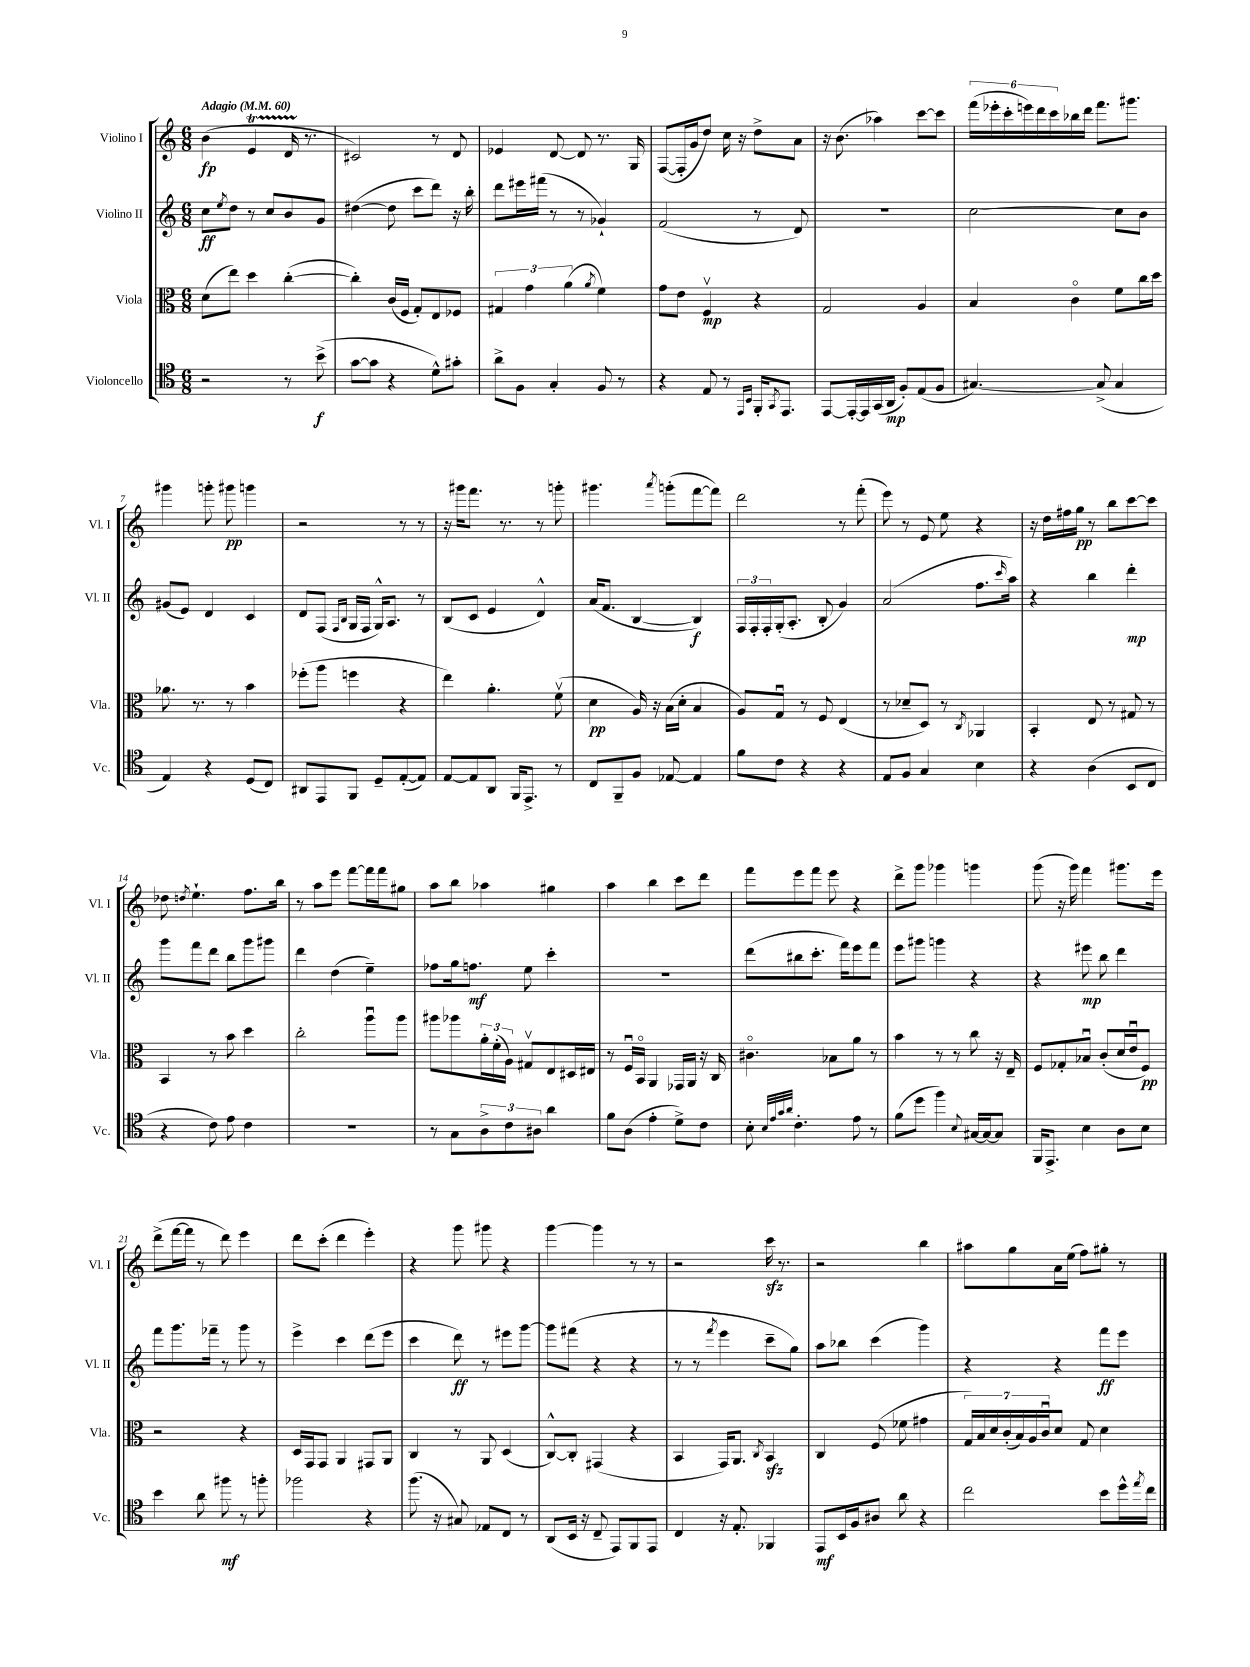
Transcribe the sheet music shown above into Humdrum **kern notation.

**kern	**dynam	**kern	**dynam	**kern	**dynam	**kern	**dynam
*part4	*part4	*part3	*part3	*part2	*part2	*part1	*part1
*staff4	*staff4	*staff3	*staff3	*staff2	*staff2	*staff1	*staff1
*I"Violoncello	*	*I"Viola	*	*I"Violino II	*	*I"Violino I	*
*I'Vc.	*	*I'Vla.	*	*I'Vl. II	*	*I'Vl. I	*
*clefC4	*	*clefC3	*	*clefG2	*	*clefG2	*
*k[]	*	*k[]	*	*k[]	*	*k[]	*
*M6/8	*	*M6/8	*	*M6/8	*	*M6/8	*
*MM60	*	*MM60	*	*MM60	*	*MM60	*
=1	=1	=1	=1	=1	=1	=1	=1
!	!	!	!	!	!	!LO:TX:a:B:t=Adagio	!
2r	.	(8d\L	.	8cc\L	ff	(4b\	fp
.	.	.	.	8qee/	.	.	.
.	.	8ee\J)	.	8dd\J	.	.	.
.	.	4dd\	.	8r	.	4et/	.
.	.	.	.	8cc/L	.	.	.
8r	.	([4cc'\	.	8b/	.	16dTTT/	.
.	.	.	.	.	.	8.r	.
(8b^\	f	.	.	8g/J	.	.	.
=2	=2	=2	=2	=2	=2	=2	=2
[8g\L	.	4cc'\])	.	([4dd#X\	.	2c#X/)	.
8g\J]	.	.	.	.	.	.	.
4r	.	(16c/LL	.	8dd#\]	.	.	.
.	.	16F/JJ	.	.	.	.	.
.	.	8G'/L)	.	8ccc\L	.	.	.
8d^^\L)	.	8E/	.	8ddd\J)	.	8r	.
8g#X'\J	.	8F-X/J	.	16r	.	8d/	.
.	.	.	.	16bb'\	.	.	.
=3	=3	=3	=3	=3	=3	=3	=3
8a^\L	.	6G#X/	.	8ddd\L	.	4e-X/	.
8F\J	.	.	.	16eee#X\L	.	.	.
.	.	6g\	.	.	.	.	.
.	.	.	.	(16fff#X\JJ	.	.	.
4G'/	.	.	.	8r	.	[8d/	.
.	.	(6a\	.	.	.	.	.
.	.	.	.	8r	.	8d/]	.
.	.	8qa/	.	.	.	.	.
8F/	.	4f\)	.	4g-X`/)	.	8.r	.
8r	.	.	.	.	.	.	.
.	.	.	.	.	.	16G/	.
=4	=4	=4	=4	=4	=4	=4	=4
4r	.	8g\L	.	(2f/	.	([8F/L	.
.	.	8e\J	.	.	.	16F'/L]	.
.	.	.	.	.	.	16g/J	.
8E/	.	4Fv/	mp	.	.	8dd/J)	.
8r	.	.	.	.	.	16cc\	.
.	.	.	.	.	.	16r	.
16qqEE/LL	.	.	.	.	.	.	.
16qqBB/JJ	.	.	.	.	.	.	.
16FF'/KL	.	4r	.	8r	.	8dd^\L	.
8qGG/	.	.	.	.	.	.	.
8.EE/J	.	.	.	.	.	.	.
.	.	.	.	8d/)	.	8a\J	.
=5	=5	=5	=5	=5	=5	=5	=5
[8EE/L	.	2G/	.	2.r	.	16r	.
.	.	.	.	.	.	(8.b\	.
16EE'/L_	.	.	.	.	.	.	.
16EE/]	.	.	.	.	.	.	.
(16GG/	.	.	.	.	.	4aa-X\)	.
16AA/JJ	mp	.	.	.	.	.	.
8F'/L)	.	.	.	.	.	.	.
(8E/	.	4A/	.	.	.	[8ccc\L	.
8F/J	.	.	.	.	.	8ccc\J]	.
=6	=6	=6	=6	=6	=6	=6	=6
[4.G#X/)	.	4B/	.	[2cc\	.	(24fff\LL	.
.	.	.	.	.	.	24eee-X'\	.
.	.	.	.	.	.	24ccc'\	.
.	.	.	.	.	.	24eeen\)	.
.	.	.	.	.	.	24ddd\	.
.	.	.	.	.	.	24ccc\	.
.	.	4c\	.	.	.	16bb-X\	.
.	.	.	.	.	.	16ddd\JJ	.
(8G#^/]	.	.	.	.	.	8.fff\L	.
4G#/	.	8f\L	.	8cc\L]	.	.	.
.	.	.	.	.	.	8.ggg#X\J	.
.	.	16cc\L	.	8b\J	.	.	.
.	.	16dd\JJ	.	.	.	.	.
!!LO:LB:g=z
=7	=7	=7	=7	=7	=7	=7	=7
4E/)	.	8.a-X\	.	(8g#X/L	.	4ggg#X\	.
.	.	.	.	8e/J)	.	.	.
.	.	8.r	.	.	.	.	.
4r	.	.	.	4d/	.	8gggn'\	.
.	.	8r	.	.	.	8ggg#X\	pp
(8D/L	.	4b\	.	4c/	.	4gggn\	.
8C/J)	.	.	.	.	.	.	.
=8	=8	=8	=8	=8	=8	=8	=8
8AA#X/L	.	(8ff-X'\L	.	8d/L	.	2r	.
8EE/	.	8aa\J	.	(8F/J	.	.	.
.	.	.	.	16qqF/LL	.	.	.
.	.	.	.	16qqB/JJ	.	.	.
8FF/J	.	4ffn\	.	16G/LL	.	.	.
.	.	.	.	16F/JJ	.	.	.
8D~/L	.	.	.	16G^^/KL)	.	.	.
.	.	.	.	8.A/J	.	.	.
([8E'/	.	4r	.	.	.	8r	.
8E/J])	.	.	.	8r	.	8r	.
=9	=9	=9	=9	=9	=9	=9	=9
[8E/L	.	4ee\)	.	(8B/L	.	16r	.
.	.	.	.	.	.	16ggg#X\KL	.
8E/]	.	.	.	8c/J	.	8.fff\J	.
8AA/J	.	4.a'\	.	4e/	.	.	.
.	.	.	.	.	.	8.r	.
16FF/KL	.	.	.	.	.	.	.
8.EE^/J	.	.	.	.	.	.	.
.	.	.	.	4d^^/)	.	8r	.
8r	.	(8fv\	.	.	.	8gggn'\	.
=10	=10	=10	=10	=10	=10	=10	=10
8C/L	.	4d\	pp	(16a/KL	.	4.ggg#X\	.
.	.	.	.	8.f/J	.	.	.
8FF~/	.	.	.	.	.	.	.
8F/J	.	16A/)	.	[4B/	.	.	.
.	.	16r	.	.	.	.	.
.	.	.	.	.	.	8qaaa/	.
[8E-X/	.	(16B\LL	.	.	.	(8gggn'\L	.
.	.	16d'\JJ	.	.	.	.	.
4E-/]	.	4B/	.	4B/])	f	[8fff\	.
.	.	.	.	.	.	8fff\J])	.
=11	=11	=11	=11	=11	=11	=11	=11
8f\L	.	8A/L)	.	24F/LL	.	2ddd\	.
.	.	.	.	24F'/	.	.	.
.	.	.	.	24F'/	.	.	.
8c\J	.	8Gu/J	.	(16G'/J	.	.	.
.	.	.	.	8.A'/J	.	.	.
4r	.	8r	.	.	.	.	.
.	.	8F/	.	8B'/	.	.	.
4r	.	(4E/	.	4g/)	.	8r	.
.	.	.	.	.	.	(8fff'\	.
=12	=12	=12	=12	=12	=12	=12	=12
8E/L	.	8r	.	(2a/	.	8eee\)	.
8F/J	.	8d-X~/L	.	.	.	8r	.
4G/	.	8D/J)	.	.	.	8e/	.
.	.	8r	.	.	.	8ee\	.
.	.	8qC/	.	.	.	.	.
4B\	.	4AA-X/	.	8.ff\L	.	4r	.
.	.	.	.	16qqccc/	.	.	.
.	.	.	.	16aa\Jk)	.	.	.
=13	=13	=13	=13	=13	=13	=13	=13
4r	.	4BB'/	.	4r	.	16r	.
.	.	.	.	.	.	16dd\LL	.
.	.	.	.	.	.	16ff#X\	.
.	.	.	.	.	.	16gg\JJ	pp
(4A\	.	8E/	.	4bb\	.	8r	.
.	.	8r	.	.	.	8bb\L	.
8BB/L	.	8G#X/	.	4ddd'\	mp	[8ccc\	.
8C/J	.	8r	.	.	.	8ccc\J]	.
!!LO:LB:g=z
=14	=14	=14	=14	=14	=14	=14	=14
4r	.	4BB/	.	8ggg\L	.	8dd-X\	.
.	.	.	.	.	.	8qddn/	.
.	.	.	.	8fff\	.	4.ee`\	.
8c\)	.	8r	.	8ddd\J	.	.	.
8e\	.	8b\	.	8bb\L	.	.	.
4c\	.	4dd\	.	8ggg\	.	8.ff\L	.
.	.	.	.	8ggg#X\J	.	.	.
.	.	.	.	.	.	16bb\Jk	.
=15	=15	=15	=15	=15	=15	=15	=15
2.r	.	2cc'\	.	4ddd\	.	8r	.
.	.	.	.	.	.	8aa\L	.
.	.	.	.	(4dd\	.	8eee\J	.
.	.	.	.	.	.	[8fff\L	.
.	.	8aau\L	.	4ee~\)	.	16fff\L]	.
.	.	.	.	.	.	16fff\J	.
.	.	8aa\J	.	.	.	8gg#X\J	.
=16	=16	=16	=16	=16	=16	=16	=16
8r	.	8aa#X\L	.	8ff-X\L	.	8aa\L	.
8G\L	.	8aa-X\	.	16gg\k	.	8bb\J	.
.	.	.	.	8.ffn\J	mf	.	.
12A^\	.	24a'\L	.	.	.	4aa-X\	.
.	.	(24f'\	.	.	.	.	.
12c\	.	24A\JJ)	.	.	.	.	.
.	.	8G#Xv/L	.	8ee\	.	.	.
12A#X\J	.	.	.	.	.	.	.
4a\	.	8E/	.	4ccc'\	.	4gg#X\	.
.	.	16D#X/L	.	.	.	.	.
.	.	16E#X/JJ	.	.	.	.	.
=17	=17	=17	=17	=17	=17	=17	=17
8f\L	.	8r	.	2.r	.	4aa\	.
(8A\J	.	16Fu/LL	.	.	.	.	.
.	.	16BB/JJ	.	.	.	.	.
4e'\	.	4AA/	.	.	.	4bb\	.
8d^\L)	.	16GG-X/LL	.	.	.	8ccc\L	.
.	.	16AA/JJ	.	.	.	.	.
8c\J	.	16r	.	.	.	8ddd\J	.
.	.	16C/	.	.	.	.	.
=18	=18	=18	=18	=18	=18	=18	=18
8B'\	.	4.c#X\	.	(8ddd\L	.	8fff\L	.
32qqB/LLL	.	.	.	.	.	.	.
32qqe/	.	.	.	.	.	.	.
32qqg/	.	.	.	.	.	.	.
32qqa/JJJ	.	.	.	.	.	.	.
4.c'\	.	.	.	8bb#X\	.	8eee\	.
.	.	.	.	8.ccc'\J	.	8fff\J	.
.	.	8B-X\L	.	.	.	8eee\	.
.	.	.	.	16fff\KL)	.	.	.
8e\	.	8a\J	.	8eee\	.	4r	.
8r	.	8r	.	8fff\J	.	.	.
=19	=19	=19	=19	=19	=19	=19	=19
(8f\L	.	4b\	.	8eee\L	.	8ddd^\L	.
8dd\J	.	.	.	8ggg#X\J	.	8ggg\J	.
4ff\)	.	8r	.	4gggn\	.	4ggg-X\	.
.	.	8r	.	.	.	.	.
8qqB/	.	.	.	.	.	.	.
[16G#X/LL	.	8cc\	.	4r	.	4gggn\	.
16G#/J_	.	.	.	.	.	.	.
8G#/J]	.	16r	.	.	.	.	.
.	.	16E~/	.	.	.	.	.
=20	=20	=20	=20	=20	=20	=20	=20
16FF/KL	.	8F/L	.	4r	.	(8ggg\	.
8.EE^/J	.	.	.	.	.	.	.
.	.	8G-X'/	.	.	.	16r	.
.	.	.	.	.	.	16ggg\)	.
4B\	.	8B-Xu/J	.	8eee#X\	mp	4fff\	.
.	.	(8c'/L	.	8bb\	.	.	.
8A\L	.	16d/L	.	4ddd\	.	8.ggg#X\L	.
.	.	16eu/J	.	.	.	.	.
8B\J	.	8F/J)	pp	.	.	.	.
.	.	.	.	.	.	16eee\Jk	.
!!LO:LB:g=z
=21	=21	=21	=21	=21	=21	=21	=21
4b\	.	2r	.	8fff\L	.	(8ddd^\L	.
.	.	.	.	8.ggg\	.	[16fff\L	.
.	.	.	.	.	.	16fff\JJ]	.
8a\	.	.	.	.	.	8r	.
.	.	.	.	16fff-X~\Jk	.	.	.
8ff#X\	mf	.	.	8r	.	8ddd\)	.
8r	.	4r	.	8ggg\	.	4eee\	.
8ffn'\	.	.	.	8r	.	.	.
=22	=22	=22	=22	=22	=22	=22	=22
2ff-X\	.	16D/LL	.	4eee^\	.	8ddd\L	.
.	.	16GG/J	.	.	.	.	.
.	.	8GG/J	.	.	.	(8ccc'\J	.
.	.	4AA/	.	4ccc\	.	4ddd\	.
4r	.	8GG#X/L	.	(8ddd\L	.	4eee'\)	.
.	.	8AA/J	.	8eee\J	.	.	.
=23	=23	=23	=23	=23	=23	=23	=23
(8.ff\	.	4C/	.	4ccc\	.	4r	.
16r	.	.	.	.	.	.	.
8G#X/)	.	8r	.	8ddd\)	ff	8ggg\	.
8E-X/L	.	8AA/	.	8r	.	8ggg#X\	.
8C/J	.	(4D/	.	8eee#X\L	.	4r	.
8r	.	.	.	[8ggg\J	.	.	.
=24	=24	=24	=24	=24	=24	=24	=24
(8AA/L	.	[8C^^/L)	.	8ggg\L]	.	[4ggg\	.
16BB/Jk	.	8C'/J]	.	(8fff#X\J	.	.	.
16r	.	.	.	.	.	.	.
8C~/	.	(4GG#X/	.	4r	.	4ggg\]	.
8EE/L)	.	.	.	.	.	.	.
8FF/	.	4r	.	4r	.	8r	.
8EE/J	.	.	.	.	.	8r	.
=25	=25	=25	=25	=25	=25	=25	=25
4C/	.	4BB/	.	8r	.	2r	.
.	.	.	.	8r	.	.	.
.	.	.	.	8qfff/	.	.	.
16r	.	16GG/KL)	.	4eee\	.	.	.
8.E'/	.	8.AA/J	.	.	.	.	.
.	.	8qC/	.	.	.	.	.
4FF-X/	.	4BBzz/	.	8ccc~\L	.	16ccczz\	.
.	.	.	.	.	.	8.r	.
.	.	.	.	8gg\J)	.	.	.
=26	=26	=26	=26	=26	=26	=26	=26
8EE/L	mf	4C/	.	8aa\L	.	2r	.
16BB/L	.	.	.	8bb-X\J	.	.	.
16F/J	.	.	.	.	.	.	.
8A#X/J	.	(8F/	.	(4ccc\	.	.	.
8a\	.	8f-X\	.	.	.	.	.
4r	.	4g#X\	.	4ggg\)	.	4bb\	.
=27	=27	=27	=27	=27	=27	=27	=27
2cc\	.	28G/LL)	.	4r	.	8aa#X\L	.
.	.	28B/	.	.	.	.	.
.	.	28d/	.	.	.	.	.
.	.	(28c'/	.	.	.	.	.
.	.	.	.	.	.	8gg\	.
.	.	28B/)	.	.	.	.	.
.	.	28A/	.	.	.	.	.
.	.	28cu/J	.	.	.	.	.
.	.	8d/J	.	4r	.	16a\L	.
.	.	.	.	.	.	(16ee\JJ	.
.	.	8G/	.	.	.	8ff\L)	.
8b\L	.	4d\	.	8fff\L	ff	8gg#X'\J	.
16dd^^\L	.	.	.	8eee\J	.	8r	.
8qee/	.	.	.	.	.	.	.
16cc\JJ	.	.	.	.	.	.	.
==	==	==	==	==	==	==	==
*-	*-	*-	*-	*-	*-	*-	*-
